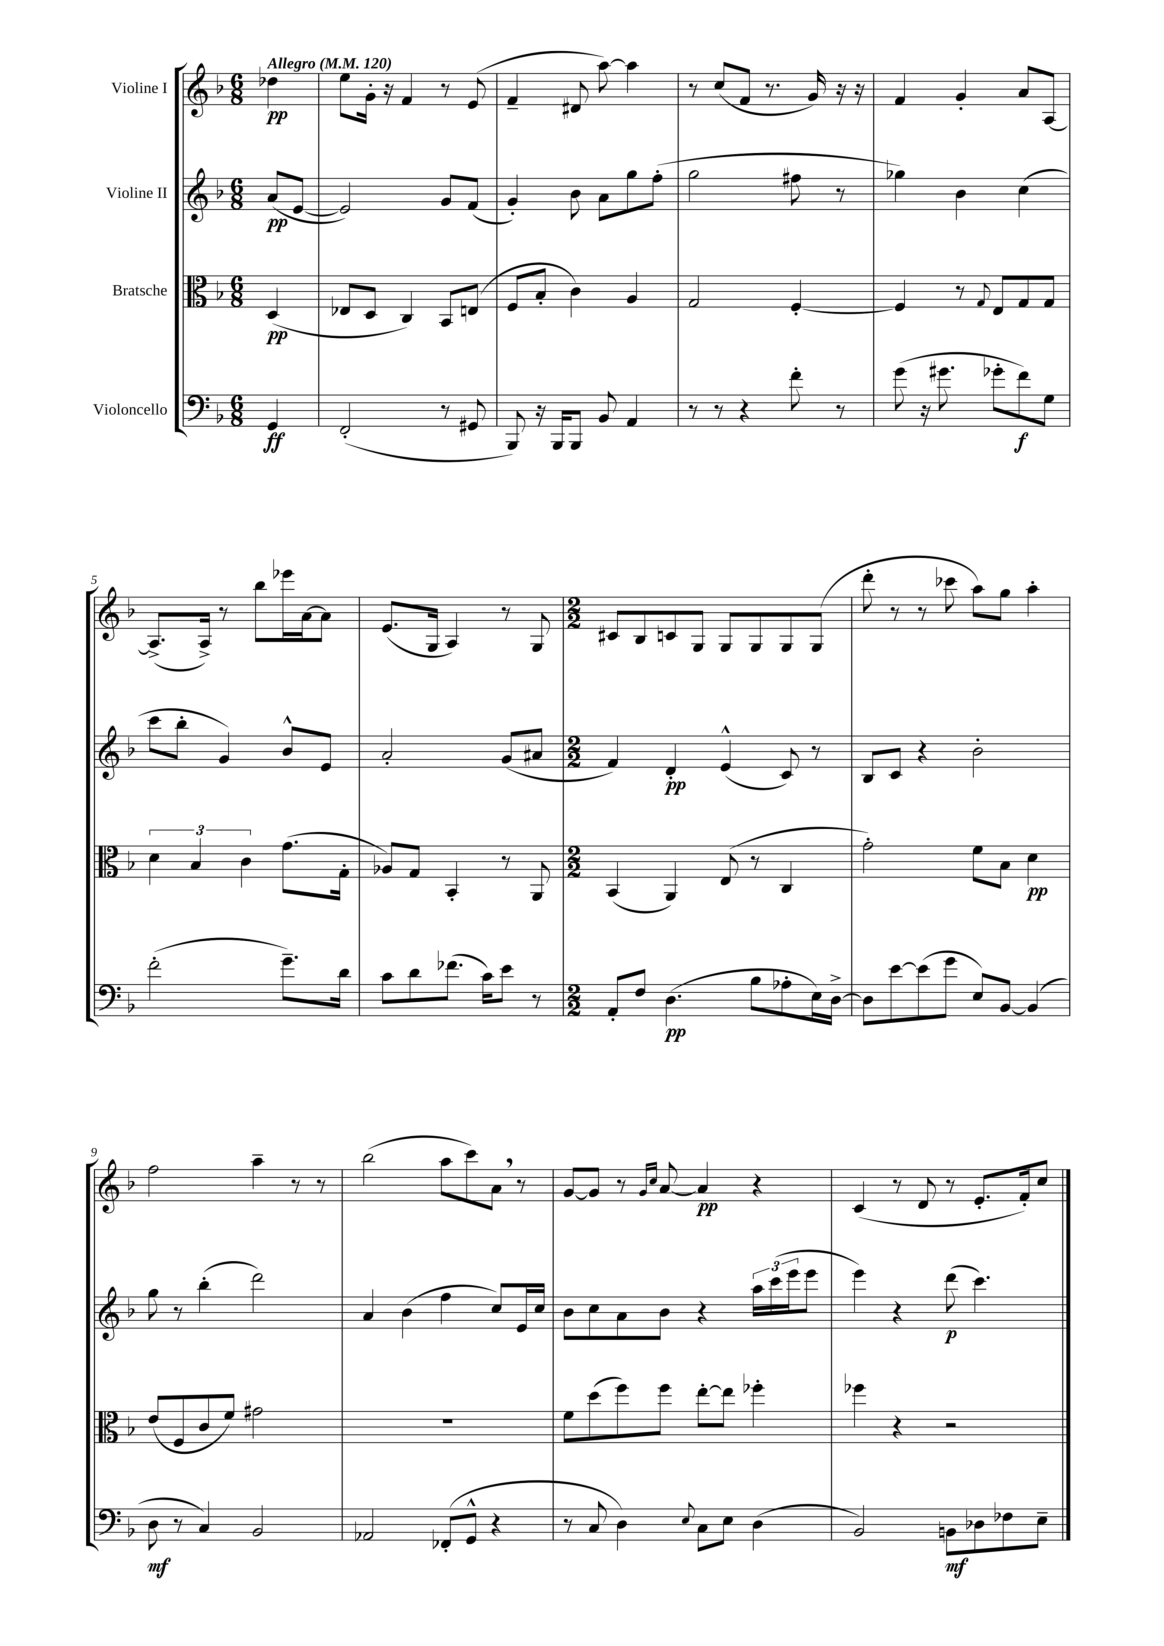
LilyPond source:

<<
\new StaffGroup <<
\new Staff = "s0" \with { instrumentName = "Violine I" } {
    \clef treble \key f \major \numericTimeSignature \time 6/8 \partial 4 \tempo "Allegro" 4 = 120
    des''4\pp |
    e''8 g'16-. r16 f'4 r8 e'8( |
    f'4-- dis'8 a''8~) a''4 |
    r8 c''8( f'8 r8. g'16) r16 r16 |
    f'4 g'4-. a'8 a8~ |
    a8.->( a16->) r8 bes''8 ees'''16 a'16~ a'8 |
    e'8.( g16 a4) r8 g8 |
    \numericTimeSignature \time 2/2 cis'8 bes8 c'8 g8 g8 g8 g8 g8( |
    d'''8-. r8 r8 ces'''8 a''8) g''8 a''4-. |
    f''2 a''4-- r8 r8 |
    bes''2( a''8 c'''8) a'8 \breathe r8 |
    g'8~ g'8 r8 \grace { g'16 c''16 } a'8~ a'4\pp r4 |
    c'4( r8 d'8 r8 e'8.-. f'16-.) c''8 \bar "|." |
}
\new Staff = "s1" \with { instrumentName = "Violine II" } {
    \clef treble \key f \major \numericTimeSignature \time 6/8 \partial 4
    a'8\pp( e'8~ |
    e'2) g'8 f'8( |
    g'4-.) bes'8 a'8 g''8 f''8-.( |
    g''2 fis''8 r8 |
    ges''4) bes'4 c''4( |
    c'''8 bes''8-. g'4) bes'8-^ e'8 |
    a'2-. g'8( ais'8 |
    \numericTimeSignature \time 2/2 f'4) d'4-.\pp e'4-^( c'8) r8 |
    bes8 c'8 r4 bes'2-. |
    g''8 r8 bes''4-.( d'''2) |
    a'4 bes'4( f''4 c''8) e'16 c''16 |
    bes'8 c''8 a'8 bes'8 r4 \tuplet 3/2 { a''16 c'''16( e'''16 } e'''8 |
    e'''4) r4 d'''8\p( c'''4.) \bar "|." |
}
\new Staff = "s2" \with { instrumentName = "Bratsche" } {
    \clef alto \key f \major \numericTimeSignature \time 6/8 \partial 4
    d4\pp( |
    ees8 d8 c4) bes,8 e8( |
    f8 bes8-. c'4) a4 |
    g2 f4~-. |
    f4 r8 \appoggiatura { g8 } e8 g8 g8 |
    \tuplet 3/2 { d'4 bes4 c'4 } g'8.( g16-. |
    aes8) g8 bes,4-. r8 a,8 |
    \numericTimeSignature \time 2/2 bes,4( a,4) e8( r8 c4 |
    g'2-.) f'8 bes8 d'4\pp |
    e'8( f8 c'8 f'8) gis'2 |
    r1 |
    f'8 d''8( f''8) f''8 e''8~-. e''8 fes''4-. |
    fes''4 r4 r2 \bar "|." |
}
\new Staff = "s3" \with { instrumentName = "Violoncello" } {
    \clef bass \key f \major \numericTimeSignature \time 6/8 \partial 4
    g,4\ff |
    f,2-.( r8 gis,8 |
    bes,,8) r16 bes,,16 bes,,8 bes,8 a,4 |
    r8 r8 r4 f'8-. r8 |
    g'8( r16 gis'8. ges'8-. f'8\f) g8 |
    f'2-.( g'8.--) d'16 |
    c'8 d'8 fes'8.( c'16) e'8 r8 |
    \numericTimeSignature \time 2/2 a,8-. f8 d4.\pp( bes8 aes8-. e16) d16~-> |
    d8 e'8~ e'8( g'8 e8) bes,8~ bes,4( |
    d8\mf r8 c4) bes,2 |
    aes,2 fes,8-.( g,8-^ r4 |
    r8 c8 d4) \appoggiatura { e8 } c8 e8 d4( |
    bes,2) b,8\mf des8 fes8 e8-- \bar "|." |
}
>>
>>
